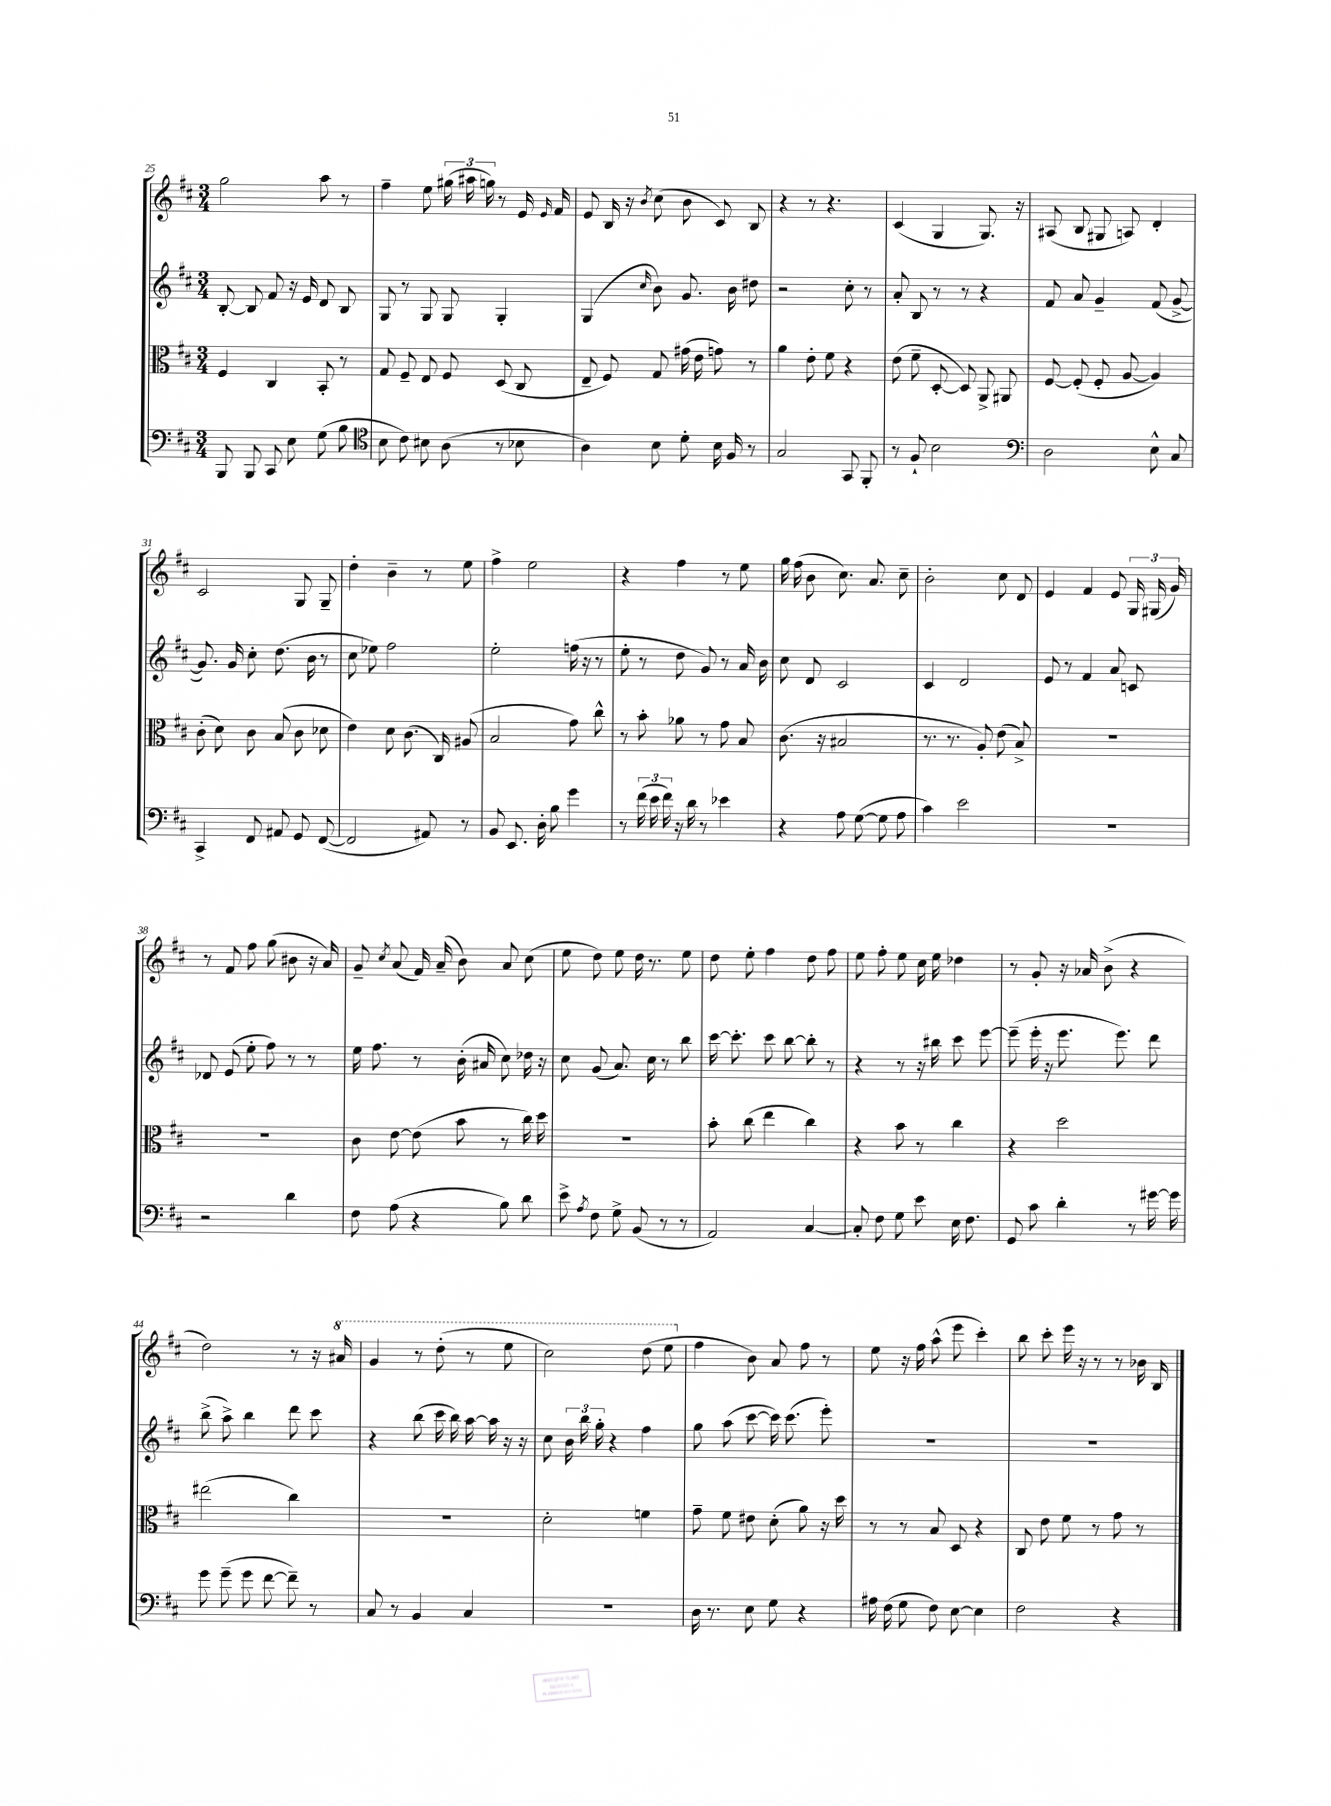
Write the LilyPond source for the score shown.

<<
\new StaffGroup <<
\new Staff = "s0" {
    \clef treble \key d \major \numericTimeSignature \time 3/4
    \autoBeamOff g''2 a''8 r8 |
    fis''4-- e''8 \tuplet 3/2 { gis''16( ais''16 g''16) } r8 e'16 \grace { e'16 } fis'16 |
    e'8 b16 r16 \acciaccatura { b'8 } cis''8( b'8 cis'8) b8 |
    r4 r8 r4. |
    cis'4( g4 g8.) r16 |
    ais8( b8 gis8 a8) d'4-. |
    cis'2 g8 g8-- |
    d''4-. b'4-- r8 e''8 |
    fis''4-> e''2 |
    r4 fis''4 r8 e''8 |
    g''16 fis''16( b'8 cis''8.) a'8. cis''8-- |
    b'2-. cis''8 d'8 |
    e'4 fis'4 e'8 \tuplet 3/2 { g16 gis16( g'16) } |
    r8 fis'8 fis''8 g''8( bis'8 r16 a'16) |
    g'8-- \acciaccatura { cis''8 } a'8( fis'16) a'16--( b'8) a'8 cis''8( |
    e''8 d''8) e''8 d''16 r8. e''8 |
    d''8 e''8-. fis''4 d''8 fis''8 |
    e''8 fis''8-. e''8 cis''16 e''16 des''4 |
    r8 g'8-. r16 aes'16 b'8->( r4 |
    d''2) r8 r16 \ottava #1 ais''16 |
    g''4 r8 d'''8-.( r8 e'''8 |
    cis'''2) d'''8( e'''8 \ottava #0 |
    fis''4 b'8) a'8 fis''8 r8 |
    e''8 r16 fis''16 a''8-^( e'''8 cis'''4-.) |
    b''8 cis'''8-. e'''16 r16 r8 r8 bes'16 b16 \bar "|." |
}
\new Staff = "s1" {
    \clef treble \key d \major \numericTimeSignature \time 3/4
    \autoBeamOff b8~-. b8 fis'8 r16 e'16 d'8 b8 |
    g8 r8 g8 g8 g4-. |
    g4( \grace { cis''16 } b'8) g'8. b'16 dis''8 |
    r2 cis''8-. r8 |
    a'8-. b8 r8 r8 r4 |
    fis'8 a'8 g'4-- fis'8( g'8~-> |
    g'8.) g'16 cis''8-. d''8.( b'16 r8 |
    cis''8 ees''8) fis''2 |
    e''2-. f''16( r16 r8 |
    e''8-. r8 d''8 g'8) r8 a'16 b'16 |
    cis''8 d'8 cis'2 |
    cis'4 d'2 |
    e'8 r8 fis'4 a'8 c'8 |
    des'8 e'8( e''8-. fis''8) r8 r8 |
    e''16 fis''8. r8 b'16-.( ais'16 cis''8) des''16 r16 |
    cis''8 g'8( a'8.) cis''16 r8 b''8 |
    cis'''16~ cis'''8.-. cis'''8 b''8~ b''8-. r8 |
    r4 r8 r16 bis''16 cis'''8 e'''8~ |
    e'''8--( e'''16-. r16 e'''8. e'''8.) d'''8 |
    b''8->( a''8->) b''4 d'''8 cis'''8 |
    r4 b''8( cis'''16 b''16) a''16~ a''16 r16 r16 |
    cis''8 \tuplet 3/2 { b'16 b''16 g''16-. } r4 fis''4 |
    g''8 a''8( cis'''8~ cis'''16) cis'''8.( e'''8-.) |
    R2. |
    R2. \bar "|." |
}
\new Staff = "s2" {
    \clef alto \key d \major \numericTimeSignature \time 3/4
    \autoBeamOff fis4 cis4 b,8-. r8 |
    g8 fis8-- e8 fis8 d8( cis8 |
    e8-- fis8) g8 gis'16( e'16 g'8) r8 |
    a'4 e'8-. fis'8 r4 |
    e'8( fis'8-- d8~-. d8) a,8-> ais,8 |
    fis8~ fis8-.( fis8-. a8~ a4) |
    cis'8-.( d'8) cis'8 b8( cis'8 des'8 |
    e'4) d'8 cis'8.( cis16) ais8( |
    b2 g'8) cis''8-^ |
    r8 b'8-. aes'8 r8 g'8 b8 |
    cis'8.( r16 bis2 |
    r8. r8. a8-.) e'8( b8->) |
    R2. |
    R2. |
    cis'8 e'8~ e'8( b'8 r8 cis''16) d''16 |
    R2. |
    b'8-. cis''8( e''4 cis''4) |
    r4 b'8 r8 cis''4 |
    r4 d''2 |
    eis''2( cis''4) |
    R2. |
    d'2-. f'4 |
    g'8-- fis'8 eis'8 d'8-.( a'8) r16 d''16 |
    r8 r8 b8 d8 r4 |
    cis8 e'8 fis'8 r8 g'8 r8 \bar "|." |
}
\new Staff = "s3" {
    \clef bass \key d \major \numericTimeSignature \time 3/4
    \autoBeamOff b,,8 b,,8 cis,8 e8 g8( b8 |
    \clef tenor b8 cis'8) bis8 a8( r8 bes8 |
    a4) b8 d'8-. b16 fis16 r8 |
    g2 g,8 fis,8-. |
    r8 fis8-! b2 |
    \clef bass d2 e8-^ cis8 |
    cis,4-> fis,8 ais,8 g,8 fis,8~( |
    fis,2 ais,8) r8 |
    b,8 e,8. d16-. b8 g'4 |
    r8 \tuplet 3/2 { fis'16( e'16 fis'16) } r16 d'16 r8 ees'4 |
    r4 a8 g8~( g8 a8 |
    cis'4) e'2 |
    R2. |
    r2 d'4 |
    fis8 a8( r4 b8) d'8 |
    e'8-> \acciaccatura { a8 } fis8 g8-> b,8( r8 r8 |
    a,2) cis4~ |
    cis8-. fis8 g8 e'8 e16 fis8. |
    g,8 cis'8 d'4-. r8 gis'16~ gis'16 |
    g'8 g'8--( g'8 fis'8~ fis'8--) r8 |
    cis8 r8 b,4 cis4 |
    R2. |
    d16 r8. e8 g8 r4 |
    ais16 fis16( g8 fis8) e8~ e4 |
    fis2 r4 \bar "|." |
}
>>
>>
\layout { \context { \Score currentBarNumber = #25 } }
